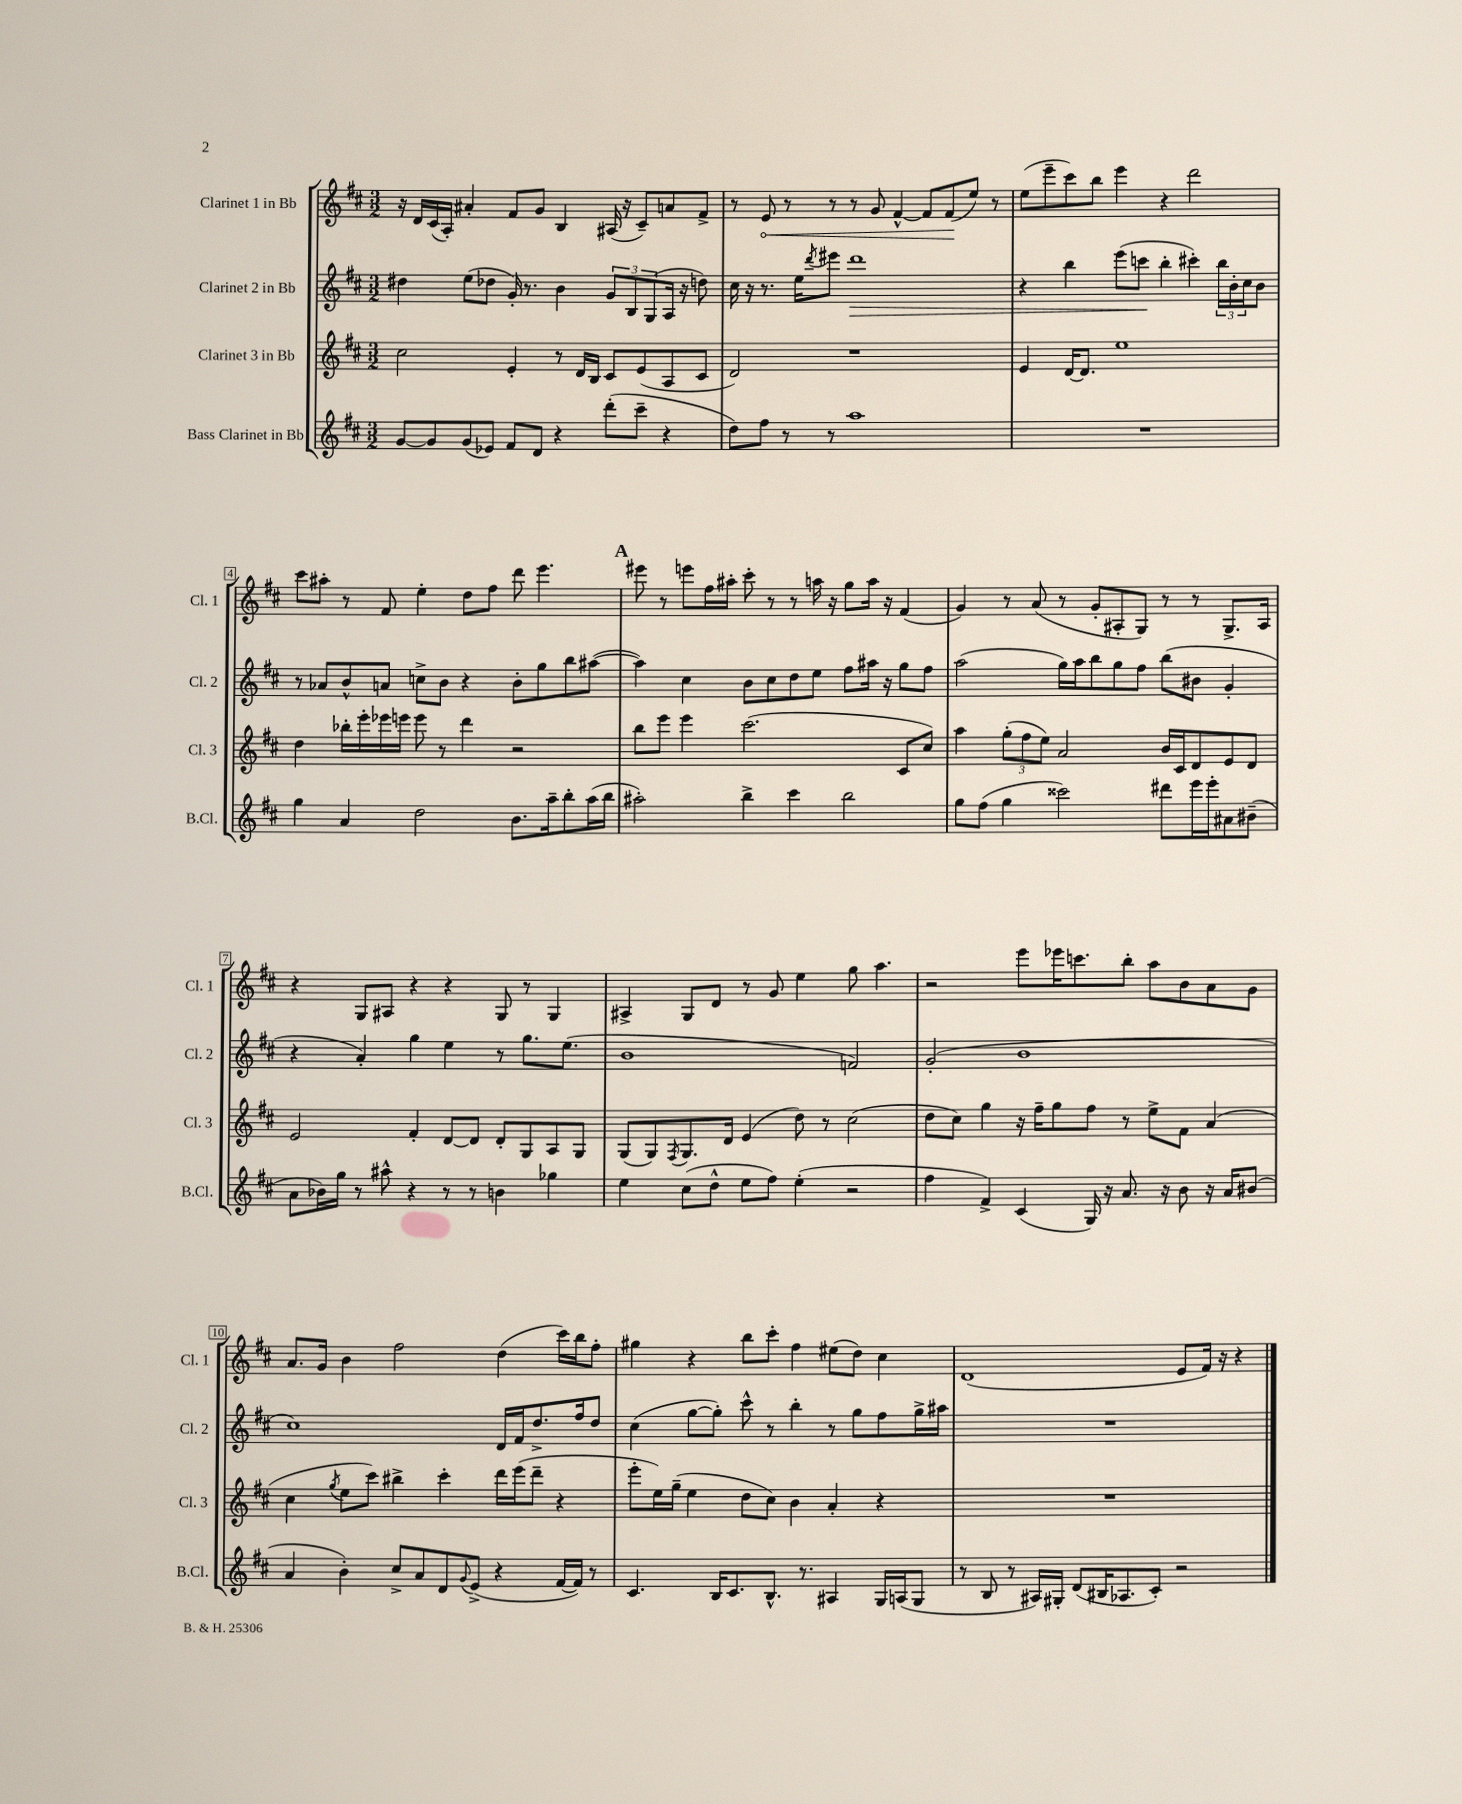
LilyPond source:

<<
\new StaffGroup <<
\new Staff = "s0" \with { instrumentName = "Clarinet 1 in Bb" shortInstrumentName = "Cl. 1" } {
    \clef treble \key d \major \numericTimeSignature \time 3/2
    r16 d'16 cis'16( a16-.) ais'4-. fis'8 g'8 b4 ais16( r16 cis'8--) a'8 fis'8-> |
    r8 \once \override Hairpin.circled-tip = ##t e'8\< r8 r8 r8 g'8 fis'4~-^ fis'8 fis'8\!( e''8) r8 |
    e''8( e'''8-- cis'''8) b''8 e'''4 r4 d'''2 |
    cis'''8 ais''8-. r8 fis'8 e''4-. d''8 fis''8 d'''8 e'''4. |
    \mark \markup { \bold "A" } eis'''8 r8 e'''8 fis''16 ais''16-. cis'''8-. r8 r8 a''16 r16 g''8 a''16 r16 fis'4( |
    g'4) r8 a'8( r8 g'8-. ais8-. g8) r8 r8 g8.-> ais16 |
    r4 g8 ais8 r4 r4 g8 r8 g4 |
    ais4-> g8 d'8 r8 g'8 e''4 g''8 a''4. |
    r2 e'''8 ees'''16 c'''8. b''8-. a''8 b'8 a'8 g'8 |
    a'8. g'16 b'4 fis''2 d''4( cis'''16) b''16 fis''8-. |
    gis''4 r4 b''8 cis'''8-. fis''4 eis''8( d''8) cis''4 |
    d'1( e'8 fis'16) r16 r4 \bar "|." |
}
\new Staff = "s1" \with { instrumentName = "Clarinet 2 in Bb" shortInstrumentName = "Cl. 2" } {
    \clef treble \key d \major \numericTimeSignature \time 3/2
    dis''4 e''8( des''8 g'16-.) r8. b'4 \tuplet 3/2 { g'8 b8 g8( } a16 r16 d''8) |
    cis''16 r16 r8. e''16 \acciaccatura { d'''8 } eis'''8 d'''1\> |
    r4 b''4 e'''8( c'''8\! b''4-. cis'''4-.) \tuplet 3/2 { b''16 b'16-. cis''16 } b'8 |
    r8 aes'8 b'8-^ a'8 c''8-> b'8 r4 b'8-. g''8 b''8 ais''8~( |
    \mark \markup { \bold "A" } ais''4) cis''4 b'8 cis''8 d''8 e''8 fis''8 ais''16 r16 g''8 fis''8 |
    a''2( g''16) a''16 b''8 g''8 fis''8 b''8( bis'8 g'4-. |
    r4 a'4-.) g''4 e''4 r8 g''8. e''8.( |
    b'1 f'2) |
    g'2-.( b'1 |
    cis''1) d'16 fis'16 d''8.-> fis''16 d''8 |
    cis''4( g''8~ g''8-.) cis'''8-^ r8 b''4-. r8 g''8 fis''8 g''16-> ais''16 |
    R1. \bar "|." |
}
\new Staff = "s2" \with { instrumentName = "Clarinet 3 in Bb" shortInstrumentName = "Cl. 3" } {
    \clef treble \key d \major \numericTimeSignature \time 3/2
    cis''2 e'4-. r8 d'16 b16 cis'8 e'8( a8 cis'8 |
    d'2) r1 |
    e'4 d'16~ d'8. e''1 |
    d''4 bes''16-. e'''16-. ees'''16 e'''16 e'''8 r8 d'''4 r2 |
    \mark \markup { \bold "A" } b''8 e'''8 e'''4 cis'''2.( cis'8 cis''8) |
    a''4 \tuplet 3/2 { g''8-.( fis''8 e''8) } a'2 b'16 cis'16 d'8 e'8 d'8 |
    e'2 fis'4-. d'8~ d'8 d'8-. g8 a8 g8 |
    g8( g8) \acciaccatura { fis8 } g8. d'16 e'4( d''8) r8 cis''2( |
    d''8 cis''8) g''4 r16 fis''16-- g''8 fis''8 r8 e''8-> fis'8 a'4( |
    cis''4 \acciaccatura { g''8 } e''8 cis'''8) bis''4-> cis'''4-. d'''16 e'''16( d'''8-- r4 |
    e'''8-. e''16) g''16--( e''4 d''8 cis''8) b'4 a'4-. r4 |
    R1. \bar "|." |
}
\new Staff = "s3" \with { instrumentName = "Bass Clarinet in Bb" shortInstrumentName = "B.Cl." } {
    \clef treble \key d \major \numericTimeSignature \time 3/2
    g'8~ g'8 g'8( ees'8) fis'8 d'8 r4 d'''8-.( cis'''8-- r4 |
    d''8) fis''8 r8 r8 a''1 |
    R1. |
    g''4 a'4 d''2 b'8. a''16-- b''8-. a''16( b''16 |
    \mark \markup { \bold "A" } ais''2-.) b''4-> cis'''4 b''2 |
    g''8 fis''8( g''4 cisis'''2) dis'''8 e'''16 e'''16-. ais'8 bis'8--( |
    a'8 bes'16) g''16 r8 ais''8-^ r4 r8 r8 b'4 ges''4 |
    e''4 cis''8( d''8-^ e''8 fis''8) e''4-.( r2 |
    fis''4 fis'4->) cis'4( g16) r16 a'8. r16 b'8 r16 a'16 bis'8( |
    a'4 b'4-.) cis''8-> a'8 d'8 \appoggiatura { g'8 } e'8->( r4 fis'16~ fis'16) r8 |
    cis'4. b16 cis'8. b8.-^ r8. ais4 g16 a16( g8 |
    r8 b8 r8 ais16) gis16-. d'8( bis16 aes8. cis'8-.) r2 \bar "|." |
}
>>
>>
\layout { \context { \Score \override BarNumber.stencil = #(make-stencil-boxer 0.1 0.3 ly:text-interface::print) } }
